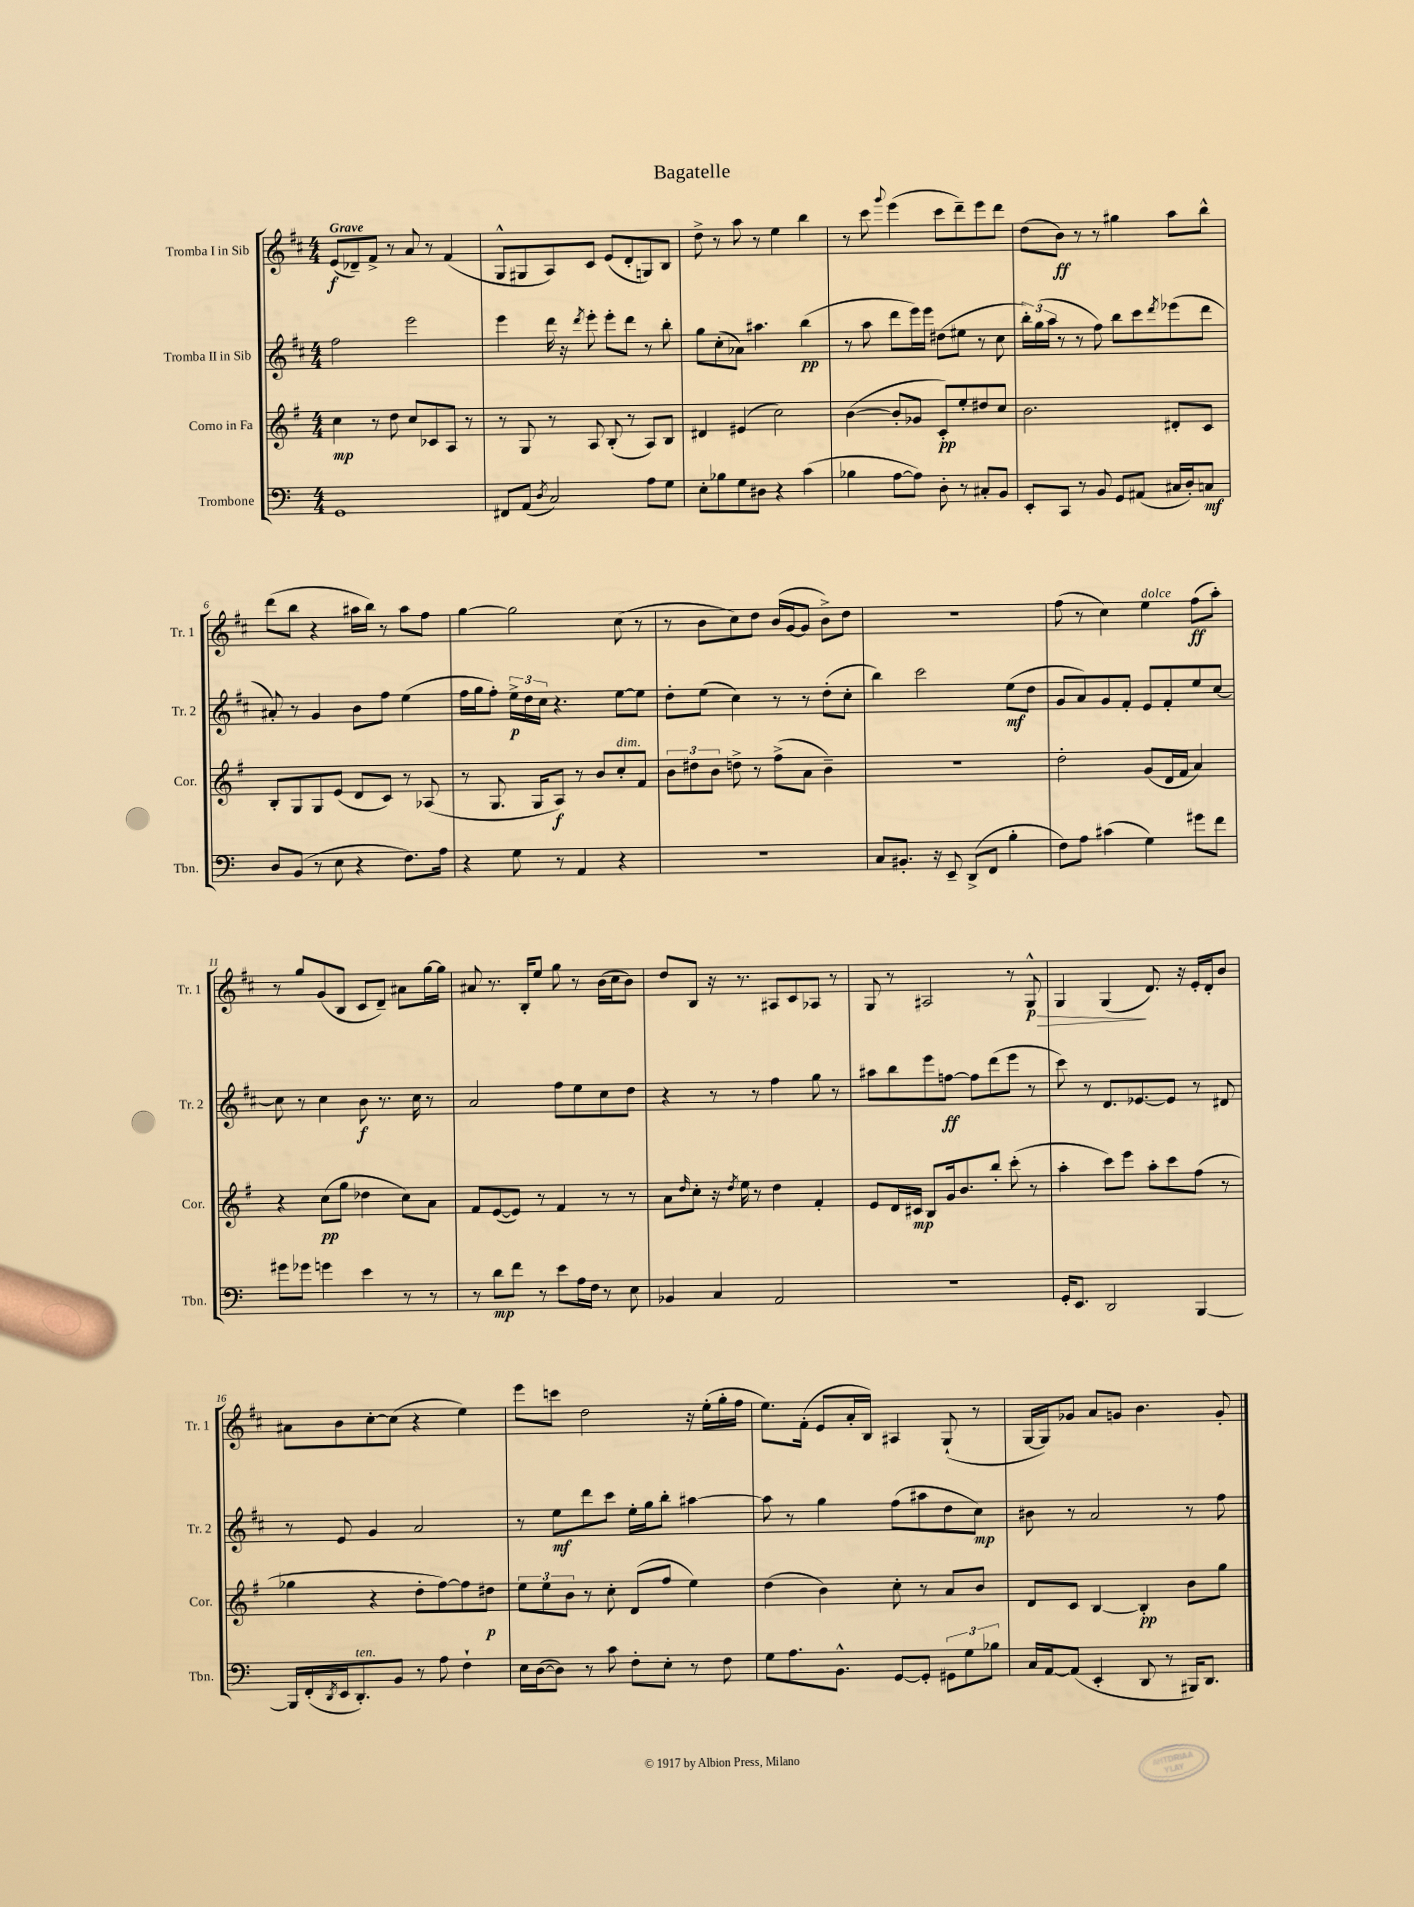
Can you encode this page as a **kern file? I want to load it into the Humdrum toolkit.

**kern	**kern	**kern	**kern
*staff4	*staff3	*staff2	*staff1
*clefF4	*clefG2	*clefG2	*clefG2
*k[]	*k[f#]	*k[f#c#]	*k[f#c#]
*M4/4	*M4/4	*M4/4	*M4/4
1GG	4cc	2ff#	(8e
.	.	.	8d-~)
.	8r	.	8f#^
.	8dd	.	8r
.	8cc	2eee	8a
.	8c-	.	8r
.	8A	.	(4f#
.	8r	.	.
=	=	=	=
8FF#	8r	4eee	8G^^
(8AA	8G	.	8G#
8qD	.	.	.
2C)	8r	16ddd	8A)
.	.	16r	.
.	.	8qddd	.
.	8A	8eee'	8c#
.	(8B'	8eee'	(8e
.	8r	8ddd	8d'
8A	8A)	8r	8G)
8G	8B	8bb'	8B
=	=	=	=
8E'	4d#	8gg	8dd^
8B-	.	(8cc#'	8r
8G	(4e#	8a-)	8aa
8D#	.	4.aa#	8r
4r	2cc)	.	4ee
(4c	.	(4bb	4bb
=	=	=	=
4B-	([4b	8r	8r
.	.	8aa	8ccc#
.	.	.	8qqggg
[8A	8b']	8ddd	(4eee
8A])	8g-	16eee)	.
.	.	16eee	.
8D'	8c')	(8dd#	8ccc#
8r	8ee'	8ee#	8ddd~)
8C#'	8dd#	8r	8eee
8BB	8cc	8cc#	8ddd
=	=	=	=
8EE'	2.b	24bb')	(8dd
.	.	(24gg	.
.	.	24aa	.
8CC	.	8r	8b)
8r	.	8r	8r
8BB	.	8ff#)	8r
8GG	.	8bb	4gg#
(8AA#	.	8ccc#	.
.	.	8qddd	.
16C#	8d#'	(8eee-	8aa
16D')	.	.	.
8C	8c	8ddd	8bb^^
=	=	=	=
8D	8B'	8a#')	(8ddd
(8BB	8G	8r	8bb
8r	8G	4g	4r
8E	(8e	.	.
4r	8d	8b	16aa#
.	.	.	16bb)
.	8c)	8ff#	8r
8.F)	8r	(4ee	8aa#
.	(8A-	.	8ff#
16A	.	.	.
=	=	=	=
4r	8r	16ff#	[4gg
.	.	16gg	.
.	8.G	8ff#')	.
8G	.	24ee^	2gg]
.	.	24dd	.
.	16G	.	.
.	.	24cc#	.
8r	8A)	4.r	.
4AA	8r	.	.
.	8b	.	.
4r	8cc'	[8ee	(8cc#
.	8f#	8ee]	8r
=	=	=	=
1r	12b	8dd'	8r
.	12dd#	.	.
.	.	(8ee	8b
.	12b	.	.
.	8dd^	4cc#)	8cc#)
.	8r	.	8dd
.	(8ff#^	8r	(16b
.	.	.	[16g
.	8a	8r	8g]
.	4b~)	(8dd'	8b^)
.	.	8cc#'	8dd
=	=	=	=
8C	1r	4bb)	1r
8.BB#'	.	.	.
.	.	2ccc#	.
16r	.	.	.
8EE~	.	.	.
(8DD^	.	.	.
8FF	.	.	.
4B'	.	(8ee	.
.	.	8dd	.
=	=	=	=
8F)	2dd'	8g	(8ff#
8A	.	8a)	8r
(4c#	.	8g	4cc#)
.	.	8f#'	.
4G)	(8g	8e	4ee
.	16d	8f#'	.
.	16f#	.	.
8g#	4a)	8ee	(8ff#
8f	.	[8cc#	8aa')
=	=	=	=
8g#	4r	8cc#]	8r
8g-	.	8r	8gg
4g	(8cc	4cc#	(8g
.	8gg	.	8B
4e	4dd-	8b	8c#
.	.	8.r	8d~)
8r	8cc)	.	8a#
.	.	16cc#	.
8r	8a	8r	[16gg
.	.	.	16gg]
=	=	=	=
8r	8f#	2a	8a#
8d	([8e	.	8.r
8f	8e])	.	.
.	.	.	16B'
8r	8r	.	8ee
8e	4f#	8ff#	8gg
16A	.	8ee	8r
16F	.	.	.
8r	8r	8cc#	(16b
.	.	.	16cc#
8E	8r	8dd	8b)
=	=	=	=
4BB-	8a	4r	8dd
.	16qqdd	.	.
.	8cc'	.	8B
4C	16r	8r	16r
.	8qdd	.	.
.	16ee	.	8.r
.	8r	8r	.
2AA	4dd	4ff#	8A#
.	.	.	8c#
.	4f#'	8gg	8A-
.	.	8r	8r
=	=	=	=
1r	8e	8aa#	8G
.	16d	8bb	8r
.	16c#	.	.
.	8B	8eee	2A#
.	16g	[8ff	.
.	8.b	.	.
.	.	8ff]	.
.	8bb'	(8ddd	.
.	(8ccc'	8eee	8r
.	8r	8r	8G^^
=	=	=	=
16GG'	4aa'	8ccc#)	4G
8.EE	.	.	.
.	.	8r	.
2DD	8ccc)	8.d	(4G
.	8eee	.	.
.	.	[8.e-	.
.	8aa'	.	8.d)
.	8ccc	8e-]	.
.	.	.	16r
[4BBB	(8ff#	8r	16e'
.	.	.	16d'
.	8r	8d#	8b
=	=	=	=
16BBB]	4gg-	8r	8a#
(16FF'	.	.	.
8qDD	.	.	.
16EE	.	8e	8b
8.DD')	.	.	.
.	4r	4g	[8cc#'
8BB	.	.	(8cc#]
8r	8dd'	2a	4r
8A	[8ff#)	.	.
4F`	8ff#]	.	4ee)
.	8dd#	.	.
=	=	=	=
16E	12ee	8r	8eee
([16D	.	.	.
.	12ee	.	.
8D])	.	8ee	8ccc
.	12b	.	.
8r	8r	8ddd	2dd
8c	8cc'	8ccc#	.
8F'	(8d	16ee'	.
.	.	16gg	.
8E'	8ff#	8bb'	.
8r	4ee)	[4aa#	16r
.	.	.	(16ee'
8F	.	.	16gg'
.	.	.	16ff#
=	=	=	=
8G	(4dd	8aa#]	8.ee)
8.A	.	8r	.
.	.	.	(16f#'
.	4b)	4gg	8e
8.BB^^	.	.	.
.	.	.	16a'
.	.	.	16B)
[8GG	8cc'	(8ff#	4A#
8GG']	8r	8aa#	.
12GG#	8a	8dd	(8G`
12G	.	.	.
.	8b	8cc#)	8r
12B-	.	.	.
=	=	=	=
16C	8d	8b#	[16G
[16AA	.	.	16G])
(8AA]	8c	8r	8g-
4EE'	[4B	2a	8a
.	.	.	8g
8DD	4B']	.	4.b
8r	.	.	.
16BBB#)	8b	8r	.
8.DD	.	.	.
.	8gg	8ff#	8g'
==	==	==	==
*-	*-	*-	*-
